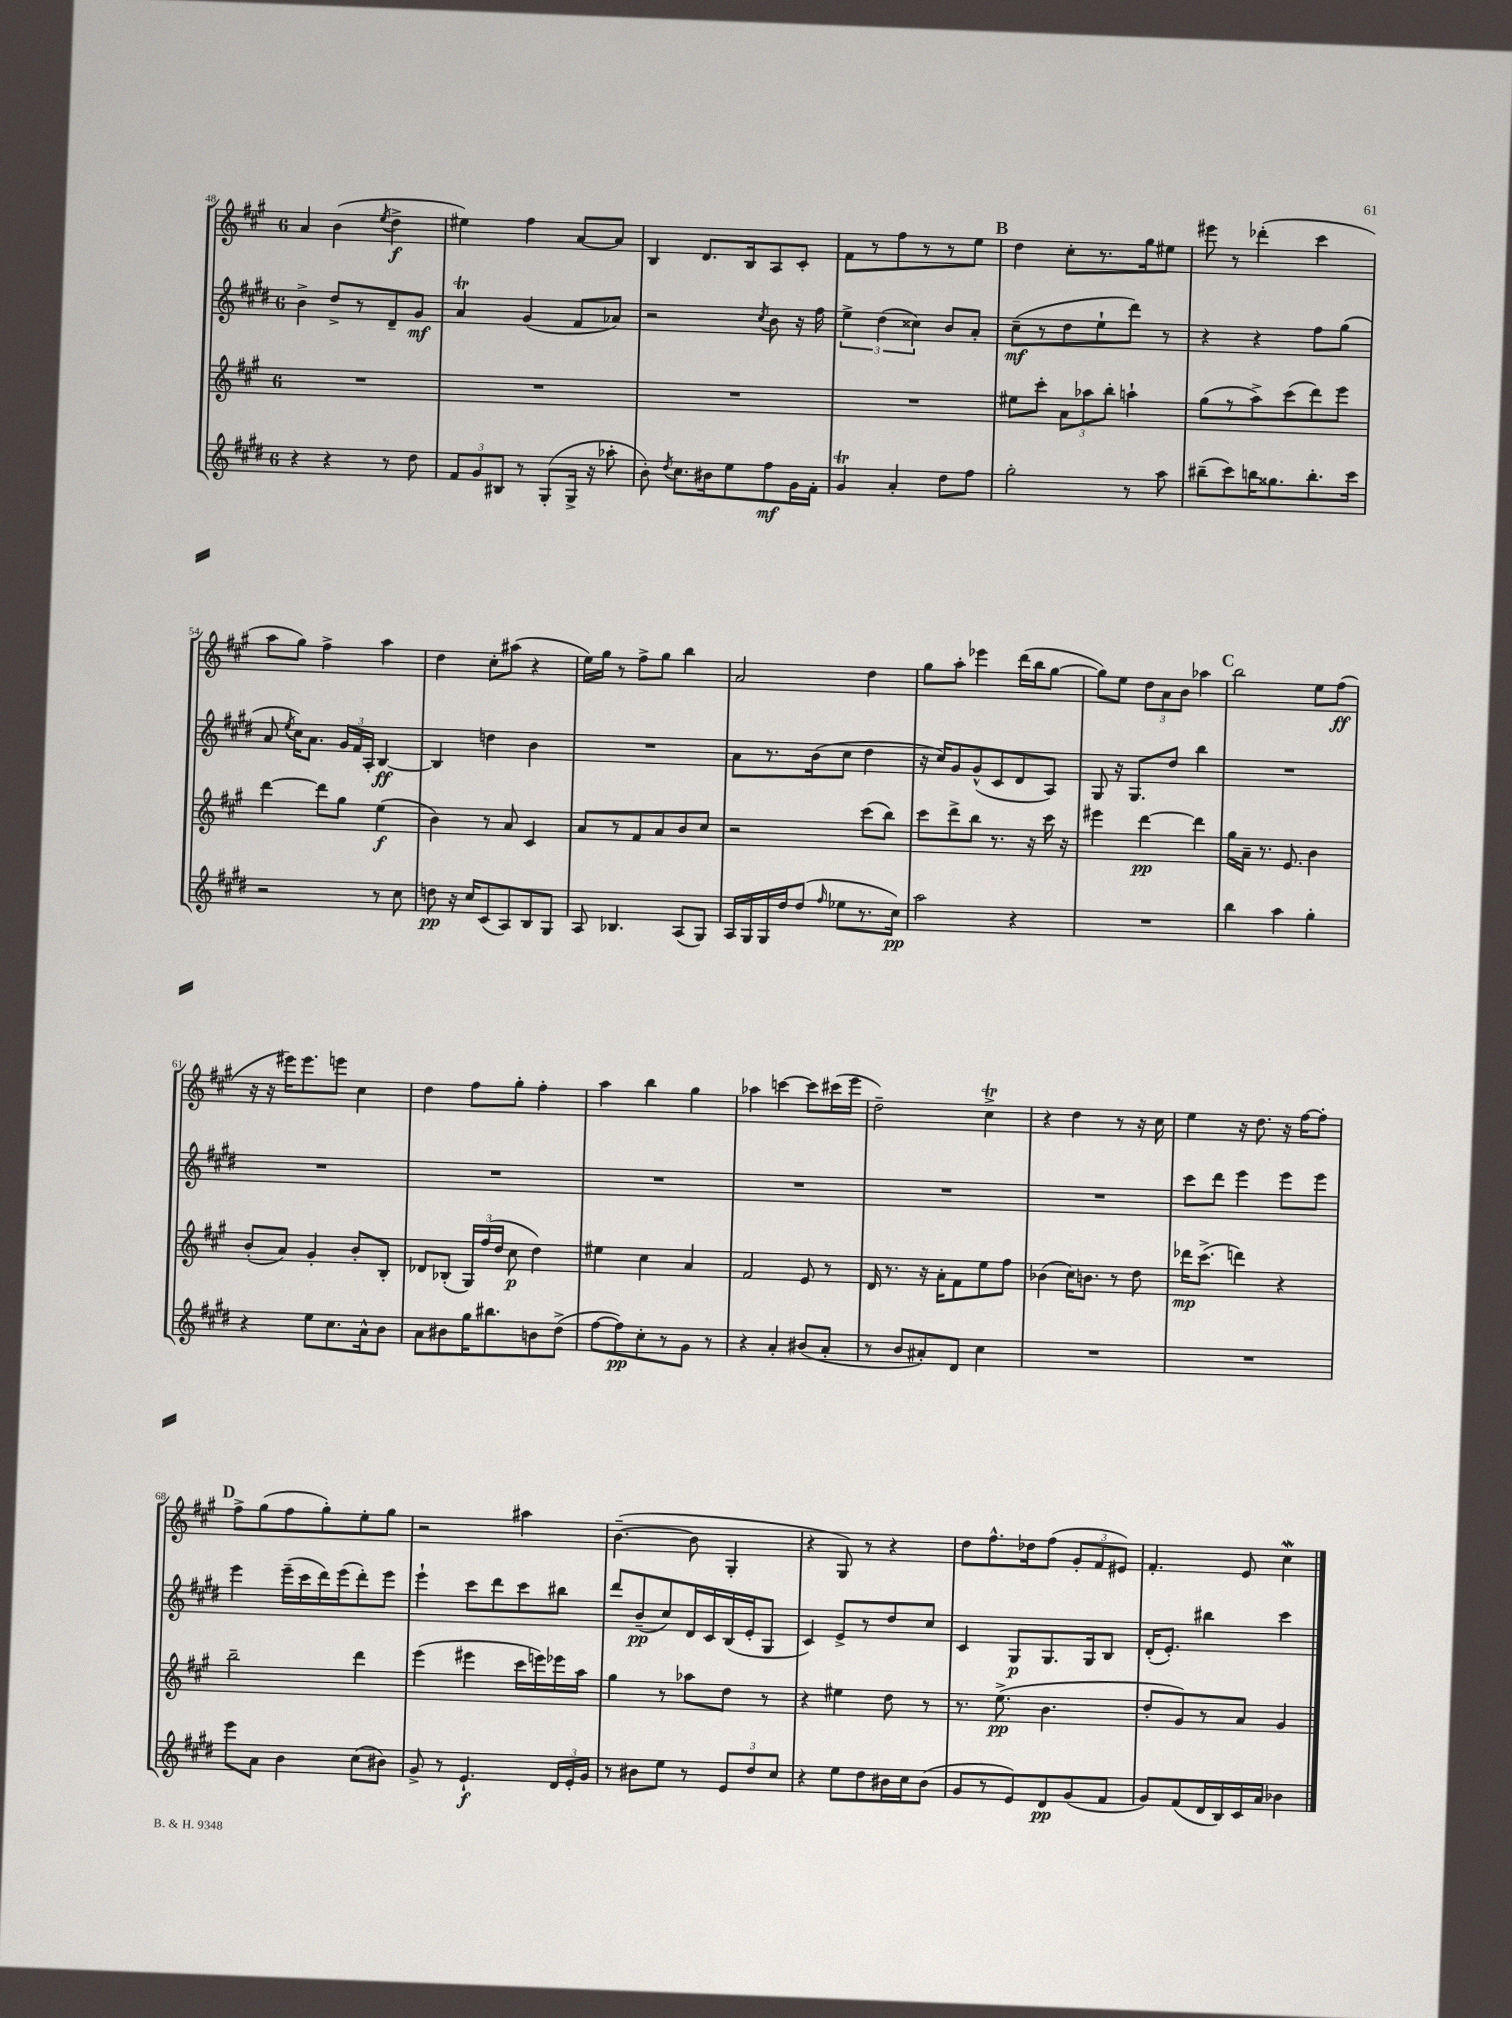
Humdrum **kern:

**kern	**kern	**kern	**kern
*staff4	*staff3	*staff2	*staff1
*clefG2	*clefG2	*clefG2	*clefG2
*k[f#c#g#d#]	*k[f#c#g#]	*k[f#c#g#d#]	*k[f#c#g#]
*M6/8	*M6/8	*M6/8	*M6/8
4r	2.r	4b^\	4a/
4r	.	8dd#^/L	(4b\
.	.	8r	.
.	.	.	8qee/
8r	.	8d#~/	4dd^\
8dd#\	.	8g#/J	.
=	=	=	=
12f#/L	2.r	4a/	4ee#\)
12g#/	.	.	.
12B#/J	.	.	.
8r	.	(4g#/	4ff#\
(8G#'/L	.	.	.
16G#^/Jk	.	8f#/L	[8a/L
16r	.	.	.
8aa-'\	.	8a-/J)	8a/]J
=	=	=	=
8b'\)	2.r	2r	4B/
8qdd#/	.	.	.
8.cc#\L	.	.	.
.	.	.	8.d/L
16b#\k	.	.	.
8ee\	.	.	.
.	.	.	16B/k
.	.	8qcc#/	.
8ff#\	.	8b\	8A/
16g#\L	.	16r	8c#'/J
16f#'\JJ	.	16ff#\	.
=	=	=	=
4g#/	2.r	6ee^\	8f#\L
.	.	.	8r
.	.	(6dd#\	.
4a'/	.	.	8ff#\
.	.	6cc##\)	.
.	.	.	8r
8dd#\L	.	8b/L	8r
8ff#\J	.	8a'/J	8ee\J
=	=	=	=
2gg#'\	8ee#\L	(8cc#~\L	4dd\
.	8ccc#'\J	8r	.
.	12a\L	8dd#\	8cc#'\L
.	12aa-\	.	.
.	.	8ee`\	8.r
.	12bb'\J	.	.
8r	4aa`\	8ddd#\J)	.
.	.	.	16gg#\k
8aa\	.	8r	8ee#\J
=	=	=	=
(8bb#~\L	(8gg#\L	4r	8eee#\
8ccc#\)	8r	.	8r
16bb\K	8aa^\)	4r	(4ddd-'\
8.gg##\	.	.	.
.	(8ccc#\	.	.
8.bb'\	8ddd\)	8ff#\L	4ccc#\
.	8eee\J	(8gg#\J	.
16ccc#\Jk	.	.	.
=	=	=	=
2r	[4ddd\	8a/	8aa\L
.	.	8qee/	.
.	.	16cc#\LK)	8gg#\J)
.	.	8.a\J	.
.	8ddd\]L	.	4ff#^\
.	8gg#\J	24g#/LL	.
.	.	24f#/	.
.	.	24A'/JJ	.
8r	(4ee\	[4B/	4aa\
8cc#\	.	.	.
=	=	=	=
8dd\	4b\)	4B/]	4dd\
16r	.	.	.
16cc#/LK	.	.	.
(8c#/	8r	4dd\	8cc#'\L
8A/)	8a/	.	(8aa#\J
8B/	4c#/	4b\	4r
8G#/J	.	.	.
=	=	=	=
8A/	8a/L	2.r	16ee\LL)
.	.	.	16gg#\JJ
4.B-/	8r	.	8r
.	8f#/	.	8ff#^\L
.	8a/	.	8gg#\J
(8A/L	8b/	.	4bb\
8G#/J)	8cc#/J	.	.
=	=	=	=
16A/LL	2r	8a\L	2a/
16G#/	.	.	.
16G#/	.	8.r	.
16dd#/J	.	.	.
(8dd#/J	.	.	.
.	.	(16b\k	.
16qqff#/	.	.	.
8ee-\L	.	8cc#\J	.
8.r	(8ccc#\L	4dd#\	4dd\
.	8bb\J)	.	.
16cc#\Jk)	.	.	.
=	=	=	=
2aa\	8ccc#\L	16r	8gg#\L
.	.	16cc#/LK)	.
.	8ddd^\	8g#/	8aa'\J
.	8bb\J	(8g#^^/	4eee-\
.	8.r	8c#/	.
4r	.	8d#/	(16ddd\LL
.	16r	.	16bb\J
.	16ccc#\	8A/J)	[8gg#\J
.	16r	.	.
=	=	=	=
2.r	4eee#\	8G#/	8gg#\]L)
.	.	16r	8ee\J
.	.	8.G#/L	.
.	[4ddd\	.	12dd\L
.	.	.	12a\
.	.	8dd#/J	.
.	.	.	12b\J
.	4ddd\]	4bb\	4aa-\
=	=	=	=
4bb\	16gg#\LL	2.r	2bb\
.	16a~\JJ	.	.
.	8.r	.	.
4aa\	.	.	.
.	8.e/	.	.
4gg#'\	4b\	.	8ee\L
.	.	.	(8ff#\J
=	=	=	=
4r	(8b'/L	2.r	16r
.	.	.	16r
.	8a/J)	.	16eee#\LK)
.	.	.	8.eee#\
8ee\L	4g#'/	.	.
8.cc#\	.	.	8eee\J
.	8b'/L	.	4cc#\
16a^^\k	.	.	.
8b\J	8B'/J	.	.
=	=	=	=
8a\L	8d-/L	2.r	4dd\
8b#\	(8B-'/J	.	.
16gg#\K	24G#/LL)	.	8ff#\L
.	(24ff#/	.	.
8.bb#\	.	.	.
.	24dd/JJ	.	.
.	8cc#\	.	8gg#'\J
8b\	4dd\)	.	4ff#'\
(8dd#^\J	.	.	.
=	=	=	=
[8ff#\L	4ee#\	2.r	4aa\
8ff#\])	.	.	.
8cc#'\	4cc#\	.	4bb\
8r	.	.	.
8g#\J	4a/	.	4gg#\
8r	.	.	.
=	=	=	=
4r	2f#/	2.r	4aa-\
4a'/	.	.	[4ccc\
(8b#/L	8e/	.	8ccc\]L
8a'/J	8r	.	(16ccc#\L
.	.	.	16eee\JJ
=	=	=	=
8r	16d/	2.r	2dd~\)
.	8.r	.	.
8b/L	.	.	.
8a#'/)	16r	.	.
.	16a'\LK	.	.
8d#/J	8f#\	.	.
4cc#\	8ee\	.	4cc#^\
.	8ff#\J	.	.
=	=	=	=
2.r	(4b-\	2.r	4r
.	16cc#\LK)	.	4dd\
.	8.b\J	.	.
.	8r	.	8r
.	8dd\	.	16r
.	.	.	16cc#\
=	=	=	=
2.r	16ddd-\LK	8ccc#\L	4ee\
.	(8.ccc#^\J	.	.
.	.	8ddd#\J	.
.	4ddd\)	4eee\	16r
.	.	.	8.dd\
.	4r	8eee\L	16r
.	.	.	[16ff#\LK
.	.	8eee\J	8ff#'\]J
=	=	=	=
8eee\L	2bb~\	4eee\	8ff#^\L
8a\J	.	.	(8gg#\
4b\	.	(16eee~\LL	8ff#\
.	.	16ccc#\	.
.	.	16ddd#\)	8gg#'\)
.	.	(16eee\J	.
(8cc#\L	4ddd\	8ddd#'\)	8ee'\
8b#\J)	.	8eee\J	8gg#\J
=	=	=	=
8g#^/	(4eee\	4eee`\	2r
8r	.	.	.
4.e`/	4eee#\	8ccc#\L	.
.	.	8ddd#\	.
.	16ccc#\LL	8ccc#\	4aa#\
.	16eee\)	.	.
24d#/LL	16eee-\	8bb#\J	.
24e'/	.	.	.
.	16aa\JJ	.	.
24g#/JJ	.	.	.
=	=	=	=
8r	4gg#\	8ddd#/L	([4.b~\
8b#\L	.	(8b~/	.
8ee\J	8r	8cc#/)	.
8r	8aa-\L	16d#/L	8b\]
.	.	16c#/	.
12e/L	8dd\J	(16B/	4G#'/
.	.	16e'/J	.
12dd#/	.	.	.
.	8r	8G#/J	.
12cc#/J	.	.	.
=	=	=	=
4r	4r	4c#/)	4r
8ee\L	4ee#\	8e^/L	8G#/)
8dd#\	.	8r	8r
16b#\L	8dd\	8dd#/	4r
16cc#\J	.	.	.
(8b#\J	8r	8cc#/J	.
=	=	=	=
8g#/L	8.r	4c#/	8dd\L
8r	.	.	8.ff#^^\
.	(8.ee^\	.	.
8e/)	.	8G#/L	.
.	.	.	16dd-\k
8d#/	4.b\	8.G#/	(8ff#\J
(8g#/	.	.	12g#'/L
.	.	16G#/k	.
.	.	.	12f#/
8f#/J	.	8B/J	.
.	.	.	12e#/J)
=	=	=	=
8g#/L)	8dd'/L	(16d#'/LK	4.f#'/
.	.	8.e'/J)	.
(8f#/	8g#/)	.	.
16d#/L	8r	4bb#\	.
16B/)	.	.	.
16c#/	8a/J	.	8e/
16a/JJ	.	.	.
4b-\	4g#/	4ccc#\	4cc#\
==	==	==	==
*-	*-	*-	*-
